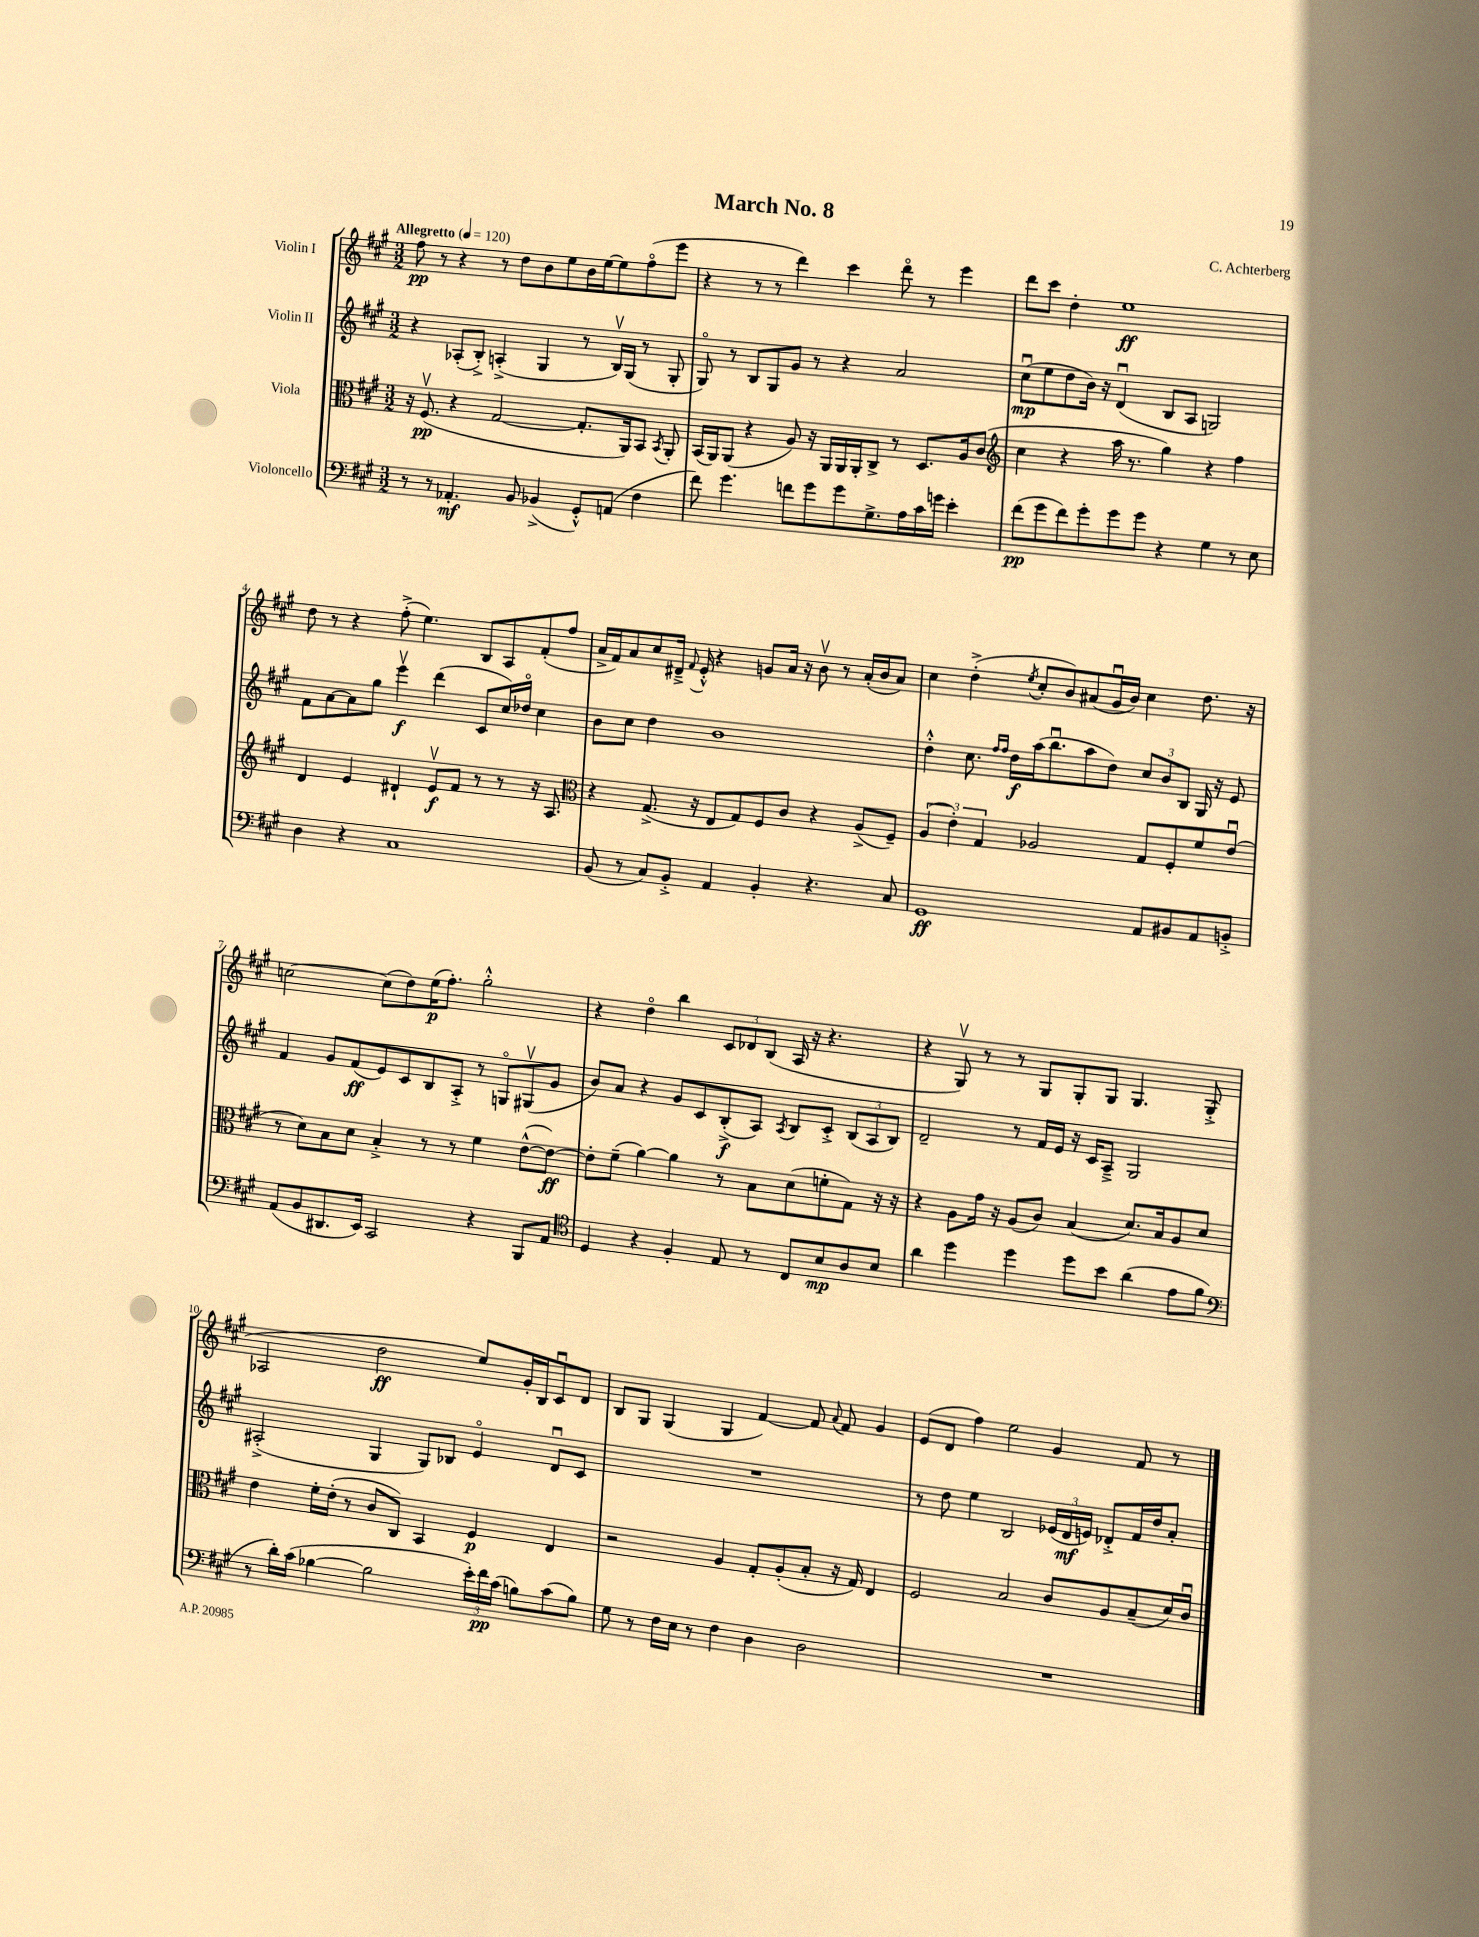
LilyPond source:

\header { title = "March No. 8" composer = "C. Achterberg" }
<<
\new StaffGroup <<
\new Staff = "s0" \with { instrumentName = "Violin I" } {
    \clef treble \key a \major \numericTimeSignature \time 3/2 \tempo "Allegretto" 4 = 120
    \autoBeamOff fis''8\pp r8 r4 r8 d''8[ b'8 e''8 b'16 e''16~ e''8 fis''8\flageolet( e'''8] |
    r4 r8 r8 d'''4) cis'''4 d'''8\flageolet r8 e'''4 |
    d'''8[ cis'''8] d''4-. e''1\ff |
    d''8 r8 r4 fis''8-.->( e''4.) b8[ a8 fis'8-.( fis''8] |
    a'16[-> fis'16) a'8 cis''8 dis'16]---> \appoggiatura { fis'8 } e'16-.-^ r4 g'8[ a'16] r16 b'8\upbow r8 a'16[-.( b'16 a'8]) |
    cis''4 d''4-.->( \acciaccatura { e''8 } cis''8[-. b'8) ais'8( gis'16\downbow b'16]) cis''4 d''8. r16 |
    c''2~ c''8[( d''8) e''16\p( fis''8.]-.) gis''2-.-^ |
    r4 d''4\flageolet b''4 \tuplet 3/2 { cis'8[ des'8 b8]( } a16 r16 r4. |
    r4 gis8\upbow) r8 r8 gis8[ gis8-. gis8] gis4. gis8-.->( |
    aes2 d''2\ff e''8[) gis'16-. b16 cis'8\downbow d'8] |
    b8[ gis8] gis4( gis4 fis'4~) fis'8 \appoggiatura { a'8 } fis'8 gis'4 |
    e'8[( d'8] fis''4) e''2 gis'4 fis'8 r8 \bar "|." |
}
\new Staff = "s1" \with { instrumentName = "Violin II" } {
    \clef treble \key a \major \numericTimeSignature \time 3/2
    \autoBeamOff r4 aes8[-.( b8]-.->) a4-.->( gis4 r8 b16[\upbow) gis16]( r8 gis8-. |
    gis8\flageolet) r8 b8[ gis8 gis'8] r8 r4 a'2 |
    cis''8[\downbow\mp( e''8 d''8 b'16]) r16 d'4\downbow( b8[ a8] g2) |
    fis'8[ a'8~ a'8 gis''8] e'''4\upbow\f d'''4( cis'8[ cis''16) des''16]\flageolet cis''4 |
    b'8[ cis''8] d''4 b'1 |
    d''4-.-^ cis''8. \grace { fis''16[ fis''16] } d''16[\f a''16( b''8.\downbow a''8 d''8]) \tuplet 3/2 { cis''8[ b'8 b8] } gis16 r16 e'8 |
    fis'4 gis'8[ fis'8\ff( e'8) cis'8 b8 a8]-.-> r8 g8[\flageolet gis8\upbow( gis'8] |
    b'8[) a'8] r4 gis'8[ cis'8 b8-.->\f( a8]) \acciaccatura { a8 } b8[ cis'8]-.-> \tuplet 3/2 { b8[( a8 b8]) } |
    d'2-- r8 fis'16[ e'16] r16 cis'16[ a8]---> gis2 |
    ais2-.->( gis4 gis8[) bes8] e'4\flageolet d'8[\downbow cis'8] |
    R1. |
    r8 d''8 e''4 b2 \tuplet 3/2 { ees'16[( d'16\mf e'16]) } des'8[-.-> fis'16 d''16 a'8]-. \bar "|." |
}
\new Staff = "s2" \with { instrumentName = "Viola" } {
    \clef alto \key a \major \numericTimeSignature \time 3/2
    \autoBeamOff r16 fis8.\upbow\pp( r4 gis2~ gis8.[-. a,16) b,8] \acciaccatura { b,8 } a,8-. |
    b,16[( a,16) a,8]( r4 a8) r16 a,16[ a,16 a,16-. cis8]-> r8 d8.[ a16 cis'8]( |
    \clef treble cis''4 r4 a''16 r8. gis''4) r4 fis''4 |
    d'4 e'4 dis'4-! e'8[\upbow\f fis'8] r8 r8 r16 a8. |
    \clef alto r4 gis8.->( r16 e8[ gis8) fis8 cis'8] r4 a8[->( fis8]--) |
    \tuplet 3/2 { a4( e'4-.) gis4 } aes2 gis8[ fis8-. fis'8 e'8]\downbow( |
    r8 d'8[) b8 d'8] b4-.-> r8 r8 fis'4 e'8[~-^( e'8]~\ff) |
    e'8[-. fis'8]--( a'4~) a'4 r8 b8[ d'8( f'8-. gis8]) r16 r16 |
    r4 a8[ gis'16] r16 a8[( cis'8]) b4( d'8.[) b16 a8 d'8] |
    e'4 fis'16[-. e'16]-.( r8 cis'8[ cis8]) b,4 fis4\p e4 |
    r2 a4 gis8[-. a8-.( b8]-. r16 gis16) e4 |
    fis2 b2 cis'8[ a8 b8--( d'16) cis'16]\downbow \bar "|." |
}
\new Staff = "s3" \with { instrumentName = "Violoncello" } {
    \clef bass \key a \major \numericTimeSignature \time 3/2
    \autoBeamOff r8 r8 aes,4.-.\mf b,8 bes,4->( gis,8[-.-^) a,8]( fis4 |
    fis'8) gis'4. f'8[ gis'8 gis'8 gis8.-> a16 cis'16 g'16] e'4-. |
    fis'8[\pp( gis'8 fis'8) gis'8-. gis'8 gis'8] r4 gis4 r8 e8 |
    d4 r4 cis1 |
    b,8( r8 cis8[) b,8]-.-> a,4 b,4-. r4. cis8 |
    gis,1\ff a,8[ bis,8 a,8 b,8]-.-> |
    a,8[( b,8 dis,8. e,16]) cis,2 r4 b,,8[ a,8] |
    \clef tenor d4 r4 fis4-. e8 r8 cis8[ b8\mp a8 b8] |
    a'4 d''4 d''4 d''8[ b'8] a'4( e'8[ fis'8] |
    \clef bass r8 d'16[-.) cis'16]( bes4~ bes2 \tuplet 3/2 { e'16[-.) fis'16\pp cis'16]( } b8[) cis'8( b8]) |
    gis8 r8 fis16[ e16] r8 fis4 d4 d2 |
    R1. \bar "|." |
}
>>
>>
